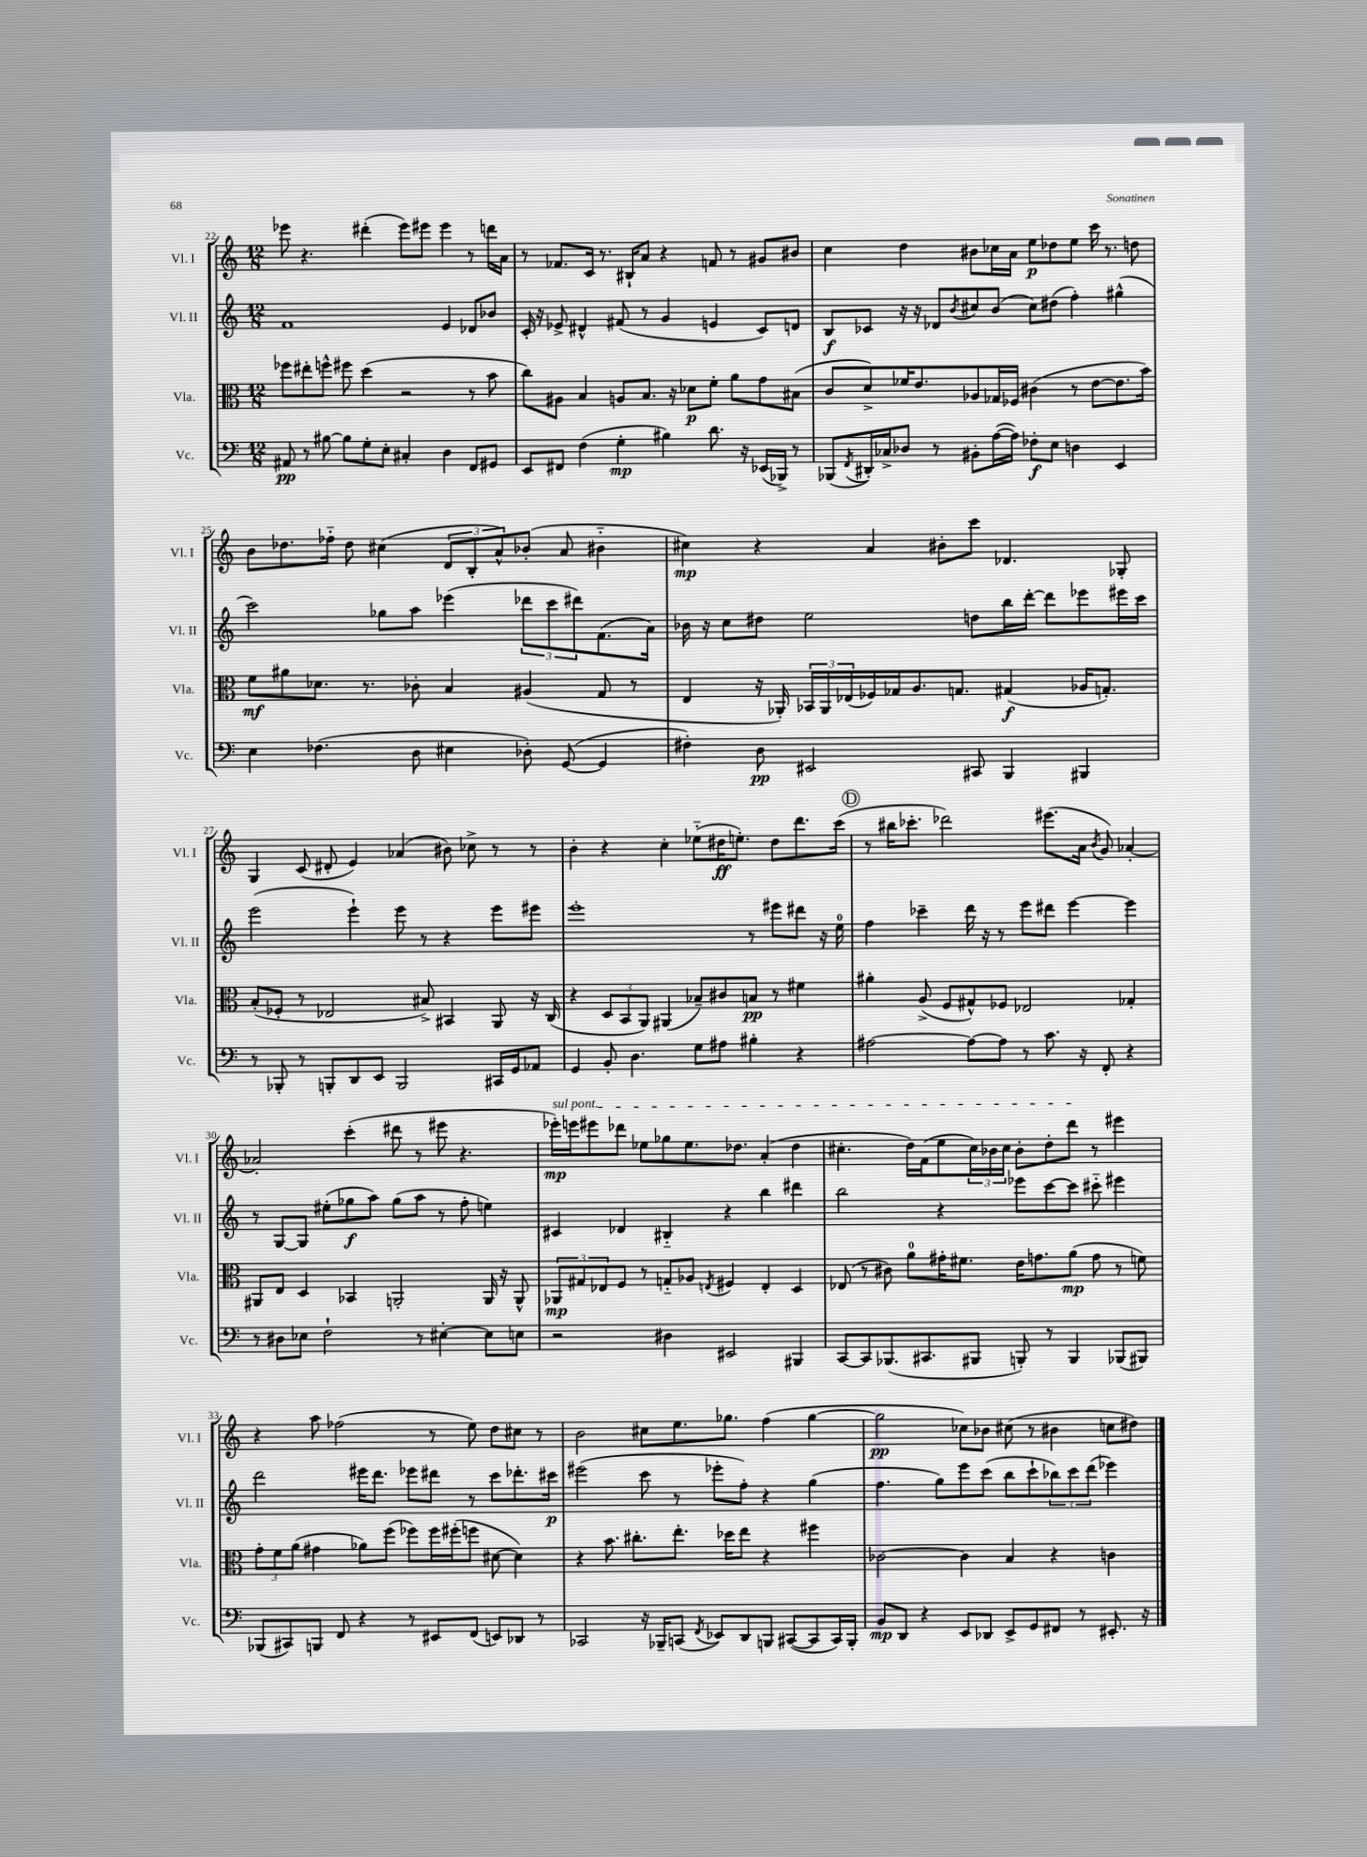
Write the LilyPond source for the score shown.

<<
\new StaffGroup <<
\new Staff = "s0" \with { instrumentName = "Vl. I" shortInstrumentName = "Vl. I" } {
    \clef treble \key c \major \numericTimeSignature \time 12/8
    ees'''8 r4. dis'''4-.( ees'''8) eis'''8 eis'''4 r8 d'''16 a'16 |
    r8 fes'8. c'16 r8. bis16-! a'8 r4 f'8 r8 gis'8 bis'8 |
    c''4 d''4 bis'8 ces''16 a'16 e''8\p des''8 e''8 c'''16 r8. d''8 |
    b'8 des''8. fes''16-_ des''8 cis''4( \tuplet 3/2 { d'8 b8-. a'8-^) } bes'8-.( a'8 bis'4-_ |
    cis''4\mp) r4 a'4 bis'8-. c'''8 des'4. ges8-. |
    g4 c'8( dis'8-. e'4) aes'4( bis'8) ces''8-> r8 r8 |
    b'4-. r4 c''4-. ees''8-_( dis''16\ff e''8.-.) dis''8 d'''8. c'''16( |
    \mark \markup { \circle "D" } r8 bis''16 ces'''8.-. des'''2) eis'''8.( a'16 \acciaccatura { b'8 } g'8) aes'4~-. |
    aes'2-. c'''4-.( dis'''8 r8 eis'''8 r4. |
    \once \override TextSpanner.bound-details.left.text = \markup { \italic "sul pont." } ees'''16-.\mp\startTextSpan) e'''16 eis'''8 des'''8 ees''8 ges''8 ees''8. des''8. a'4-.( des''4 |
    cis''4.-. d''16) f'16( e''8 \tuplet 3/2 { cis''16) bes'16 cis''16 } bes'8-. d''8-. d'''8\stopTextSpan r8 eis'''4 |
    r4 a''8 fes''2( r8 e''8) d''8 cis''8 r8 |
    b'2 cis''8 e''8. ges''8. f''4( ges''4~ |
    ges''2\pp ces''8) bes'8 cis''8( r8 bis'4 c''8 dis''8) \bar "|." |
}
\new Staff = "s1" \with { instrumentName = "Vl. II" shortInstrumentName = "Vl. II" } {
    \clef treble \key c \major \numericTimeSignature \time 12/8
    f'1 e'4 des'8 bes'8 |
    c'16-. r16 ees'8-> dis'4-^ fis'8( r8 g'4 e'4 c'8) d'8 |
    b8\f ces'8 r16 r16 des'8 \acciaccatura { b'8 } cis''8 b'8( cis''8) dis''8( f''4-.) gis''4-^( |
    c'''2) ges''8 a''8 ees'''4( \tuplet 3/2 { des'''8 c'''8 dis'''8) } f'8.( a'16) |
    bes'16 r16 c''8 dis''8 e''2 d''8 b''16 d'''16~-. d'''8 ees'''8 eis'''16 c'''16 |
    e'''2( e'''4-!) e'''8 r8 r4 e'''8 eis'''8 |
    e'''1-. r8 eis'''8 dis'''8 r16 e''16-0 |
    \mark \markup { \circle "D" } f''4 ces'''4-- d'''16 r16 r8 e'''8 dis'''8 e'''4~ e'''4 |
    r8 g8~ g8 eis''8-.( ges''8\f a''8) ges''8( a''8 r8 f''8-. e''4) |
    cis'4 des'4 bis4-_ r4 b''4 dis'''4 |
    b''2 r4 ees'''8 c'''8~ c'''8 cis'''8-_ eis'''4 |
    d'''2 eis'''16 d'''8. ees'''8 dis'''8 r8 c'''8 des'''8.-. cis'''16\p |
    eis'''2( c'''8 r8 ees'''8-. f''8-.) r4 g''4( |
    f''4. g''8) e'''8 c'''8( b''8 c'''8-! \tuplet 3/2 { bes''8) c'''8 d'''8( } ees'''4) \bar "|." |
}
\new Staff = "s2" \with { instrumentName = "Vla." shortInstrumentName = "Vla." } {
    \clef alto \key c \major \numericTimeSignature \time 12/8
    fes''8 eis''8-. f''8-^ fis''8 d''4( r2 r8 b'8 |
    c''8) ais8 b4 a8 b8. r16 des'8\p f'8-. a'8 g'8 bis8( |
    c'8 d'8->) fes'16 e'8. aes8 ges16 fes16 cis'4( r8 e'8~ e'8. b'16) |
    f'8\mf ais'8 des'8. r8. ces'8-. b4 ais4( g8 r8 |
    e4 r16 aes,16-.) \tuplet 3/2 { bes,16 aes,16 ees16( } fes16) ges16 a8. g8. gis4\f( aes16 g8.-.) |
    b8-.( fes8-. r8 ees2 bis8->) bis,4 a,8 r16 c16( |
    r4 \tuplet 3/2 { d8 b,8 a,8) } ais,4( bes8--) cis'8 b8\pp r8 fis'4 |
    \mark \markup { \circle "D" } ais'4-. a8->( f8 gis8-^) fes8 ees2 ges4-. |
    ais,8 e8 d4 bes,4 a,2-. a,16 r16 a,8-^ |
    \tuplet 3/2 { aes,8\mp gis8 ees8 } f8 r8 g8-_ aes8 \acciaccatura { e8 } fis4 e4-. d4 |
    ees8( r8 cis'8) a'8-0 gis'16-. fis'8. e'16 g'8. a'8\mp( g'8 r8 f'8) |
    \tuplet 3/2 { g'8-. f'8 a'8( } gis'4 aes'8) f''8( fes''8) fes''16 fis''16-.( f''8 dis'8~ dis'4) |
    r4 b'8. cis''8.-. e''8.-. des''16 e''8 r4 fis''4 |
    ces'2~ ces'4 b4 r4 c'4 \bar "|." |
}
\new Staff = "s3" \with { instrumentName = "Vc." shortInstrumentName = "Vc." } {
    \clef bass \key c \major \numericTimeSignature \time 12/8
    ais,8\pp r8 bis8~ bis8 g8-. e8-. cis4-. d4 f,8 gis,8 |
    e,8 fis,8 f4( g4-.\mp bis4) d'8. r16 ees,16( bes,,16->) r8 |
    bes,,8( \acciaccatura { f,8 } dis,16-.) ces16-> des8 r8 bis,8-. a16~( a16) fes8-.\f e8 d4 e,4 |
    e4 fes4.( d8 eis4 des8-.) g,8~( g,4 |
    fis4-.) d8\pp eis,2 cis,8 b,,4 bis,,4 |
    r8 bes,,8-. r8 b,,8-. d,8 e,8 b,,2 cis,16 g,16 aes,8 |
    g,4 b,8-. d4. g8 ais8 bis4-. r4 |
    \mark \markup { \circle "D" } ais2~ ais8~ ais8 r8 c'8. r16 f,8-. r4 |
    r8 dis8 ees8 f2-! r8 eis4~-. eis8 e8 |
    r2 dis4 eis,2 bis,,4 |
    c,8~ c,8 bes,,8.( cis,8. bis,,8 b,,8-.) r8 b,,4 bes,,8( bis,,8) |
    bes,,8( cis,8) b,,8 f,8 r4 r8 eis,8 f,8( e,8) des,8 r8 |
    ces,2 r16 bes,,16-- c,8( \acciaccatura { f,8 } ees,8) d,8 b,,8 cis,8~( cis,8 cis,16) b,,16-. |
    b,8\mp d,8 r4 e,8 des,8 e,8-> g,8 fis,8 r8 eis,8.-. r16 \bar "|." |
}
>>
>>
\layout { \context { \Score currentBarNumber = #22 } }
